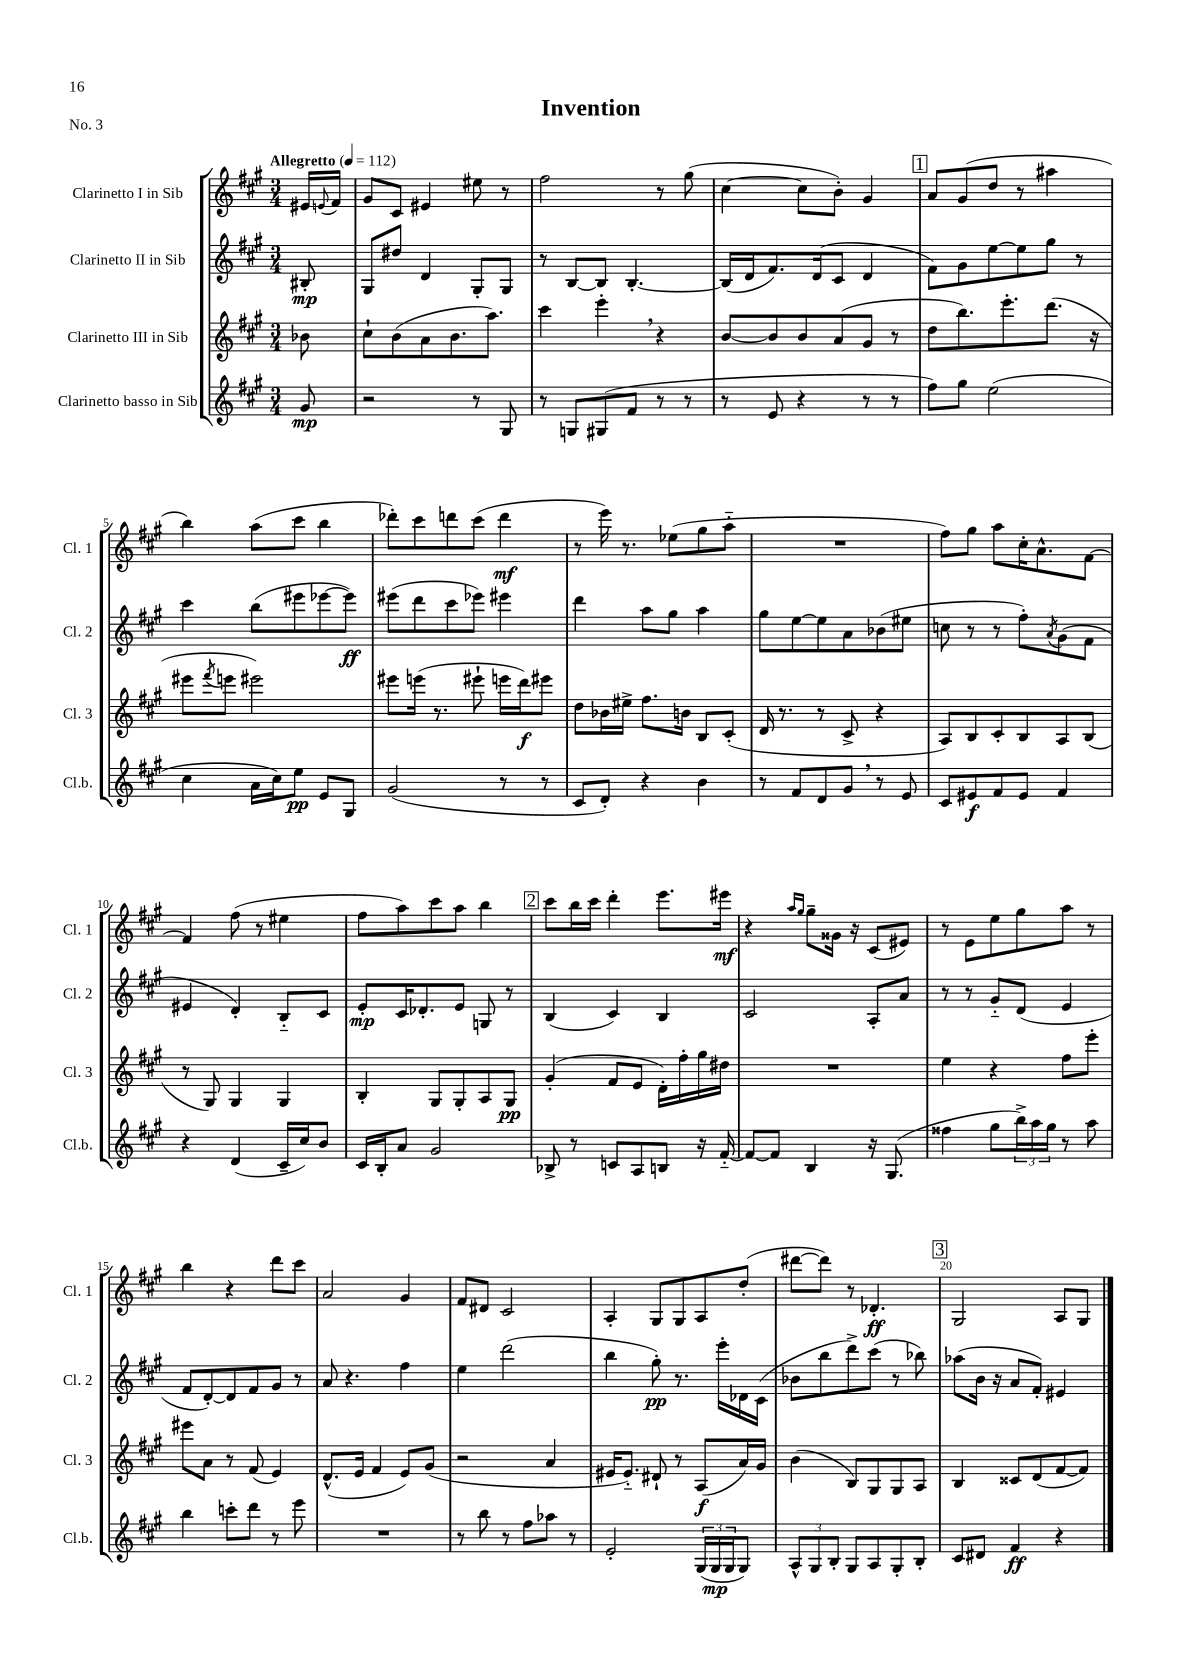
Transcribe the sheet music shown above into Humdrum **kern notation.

**kern	**kern	**kern	**kern
*staff4	*staff3	*staff2	*staff1
*clefG2	*clefG2	*clefG2	*clefG2
*k[f#c#g#]	*k[f#c#g#]	*k[f#c#g#]	*k[f#c#g#]
*M3/4	*M3/4	*M3/4	*M3/4
*MM112	*MM112	*MM112	*MM112
8g#	8b-	8B#'	16e#
.	.	.	8qqe
.	.	.	16f#
=	=	=	=
2r	8cc#`	8G#	8g#
.	(8b	8dd#	8c#
.	8a	4d	4e#
.	8.b	.	.
8r	.	8G#'	8ee#
.	8.aa)	.	.
8G#	.	8G#	8r
=	=	=	=
8r	4ccc#	8r	2ff#
8G	.	[8B	.
(8G#	4eee'	8B]	.
8f#	.	[4.B'	.
8r	4r	.	8r
8r	.	.	(8gg#
=	=	=	=
8r	[8b	(16B]	[4cc#
.	.	16d	.
8e	8b]	8.f#)	.
4r	8b	.	8cc#]
.	.	(16d	.
.	(8a	8c#	8b')
8r	8g#	4d	4g#
8r	8r	.	.
=	=	=	=
8ff#)	8dd	8f#)	8a
8gg#	8.bb)	8g#	(8g#
(2ee	.	[8ee	8dd
.	8.eee'	.	.
.	.	8ee]	8r
.	(8.ddd	8gg#	4aa#
.	.	8r	.
.	16r	.	.
=	=	=	=
4cc#	8eee#	4ccc#	4bb)
.	8qfff#	.	.
.	8eee	.	.
16a	2eee#)	(8bb	(8aa
16cc#)	.	.	.
8ee	.	8eee#	8ccc#
8e	.	[8eee-	4bb
8G#	.	8eee-])	.
=	=	=	=
(2g#	8eee#	(8eee#	8ddd-')
.	(16eee	8ddd	8ccc#
.	8.r	.	.
.	.	8ccc#	8ddd
.	8eee#`	8eee-)	(8ccc#
8r	16eee	4eee#	4ddd
.	16ddd)	.	.
8r	8eee#	.	.
=	=	=	=
8c#	8dd	4ddd	8r
8d')	16b-	.	16eee)
.	16ee#^	.	8.r
4r	8.ff#	8aa	.
.	.	8gg#	(8ee-
.	16b	.	.
4b	8B	4aa	8gg#
.	(8c#'	.	8aa'~
=	=	=	=
8r	16d	8gg#	2.r
.	8.r	.	.
8f#	.	[8ee	.
8d	8r	8ee]	.
8g#	8c#^	8a	.
8r	4r	(8b-	.
8e	.	8ee#	.
=	=	=	=
8c#	8A)	8cc	8ff#)
8e#	8B	8r	8gg#
8f#	8c#'	8r	8aa
8e#	8B	8ff#')	16cc#'
.	.	.	8.a^^
.	.	8qa	.
4f#	8A	(8g#	.
.	(8B	8f#	[8f#
=	=	=	=
4r	8r	4e#	4f#]
.	8G#)	.	.
(4d	4G#	4d')	(8ff#
.	.	.	8r
16c#~	4G#	8B'~	4ee#
16cc#)	.	.	.
8b	.	8c#	.
=	=	=	=
16c#	4B'	8e'	8ff#
16B'	.	.	.
8a	.	16c#	8aa)
.	.	8.d-'	.
2g#	8G#	.	8ccc#
.	8G#'	8e	8aa
.	8A	8G	4bb
.	8G#	8r	.
=	=	=	=
8B-^	(4g#'	(4B	8ccc#
8r	.	.	16bb
.	.	.	16ccc#
8c	8f#	4c#)	4ddd'
8A	8e	.	.
8B	16d')	4B	8.eee
.	16ff#'	.	.
16r	16gg#	.	.
[16f#'~	16dd#	.	16eee#
=	=	=	=
8f#_	2.r	2c#	4r
8f#]	.	.	.
.	.	.	16qqaa
.	.	.	16qqgg#
4B	.	.	8gg#~
.	.	.	16g##
.	.	.	16r
16r	.	8A'	(8c#
(8.G#	.	.	.
.	.	8a	8e#)
=	=	=	=
4ff##	4ee	8r	8r
.	.	8r	8e
8gg#	4r	8g#'~	8ee
24bb^)	.	(8d	8gg#
24aa	.	.	.
24gg#	.	.	.
8r	8ff#	4e	8aa
8aa	8eee'	.	8r
=	=	=	=
4bb	8eee#	8f#	4bb
.	8a	[8d')	.
8ccc'	8r	8d]	4r
8ddd	(8f#	8f#	.
8r	4e)	8g#	8ddd
8eee	.	8r	8ccc#
=	=	=	=
2.r	(8.d^^	8a	2a
.	.	4.r	.
.	16e	.	.
.	4f#	.	.
.	8e)	4ff#	4g#
.	(8g#	.	.
=	=	=	=
8r	2r	4ee	8f#
8bb	.	.	8d#
8r	.	(2ddd	2c#
8ff#	.	.	.
8aa-	4a	.	.
8r	.	.	.
=	=	=	=
2e'	16e#	4bb	4A'
.	8.e#'~)	.	.
.	8d#`	8gg#')	8G#
.	8r	8.r	8G#
(24G#	(8A	.	8A
24G#	.	.	.
.	.	16eee'	.
24G#	.	.	.
8G#)	16a)	16d-	(8dd'
.	16g#	(16c#	.
=	=	=	=
12A^^	(4b	8b-	[8ddd#
12G#	.	.	.
.	.	8bb	8ddd#])
12B'	.	.	.
8G#	8B)	8ddd^)	8r
8A	8G#	(8ccc#	4.d-'
8G#'	8G#	8r	.
8B'	8A	8bb-)	.
=	=	=	=
8c#	4B	(8aa-	2G#
8d#	.	16b	.
.	.	16r	.
4f#	8c##	8a	.
.	(8d	8f#')	.
4r	[8f#	4e#	8A
.	8f#])	.	8G#
==	==	==	==
*-	*-	*-	*-
